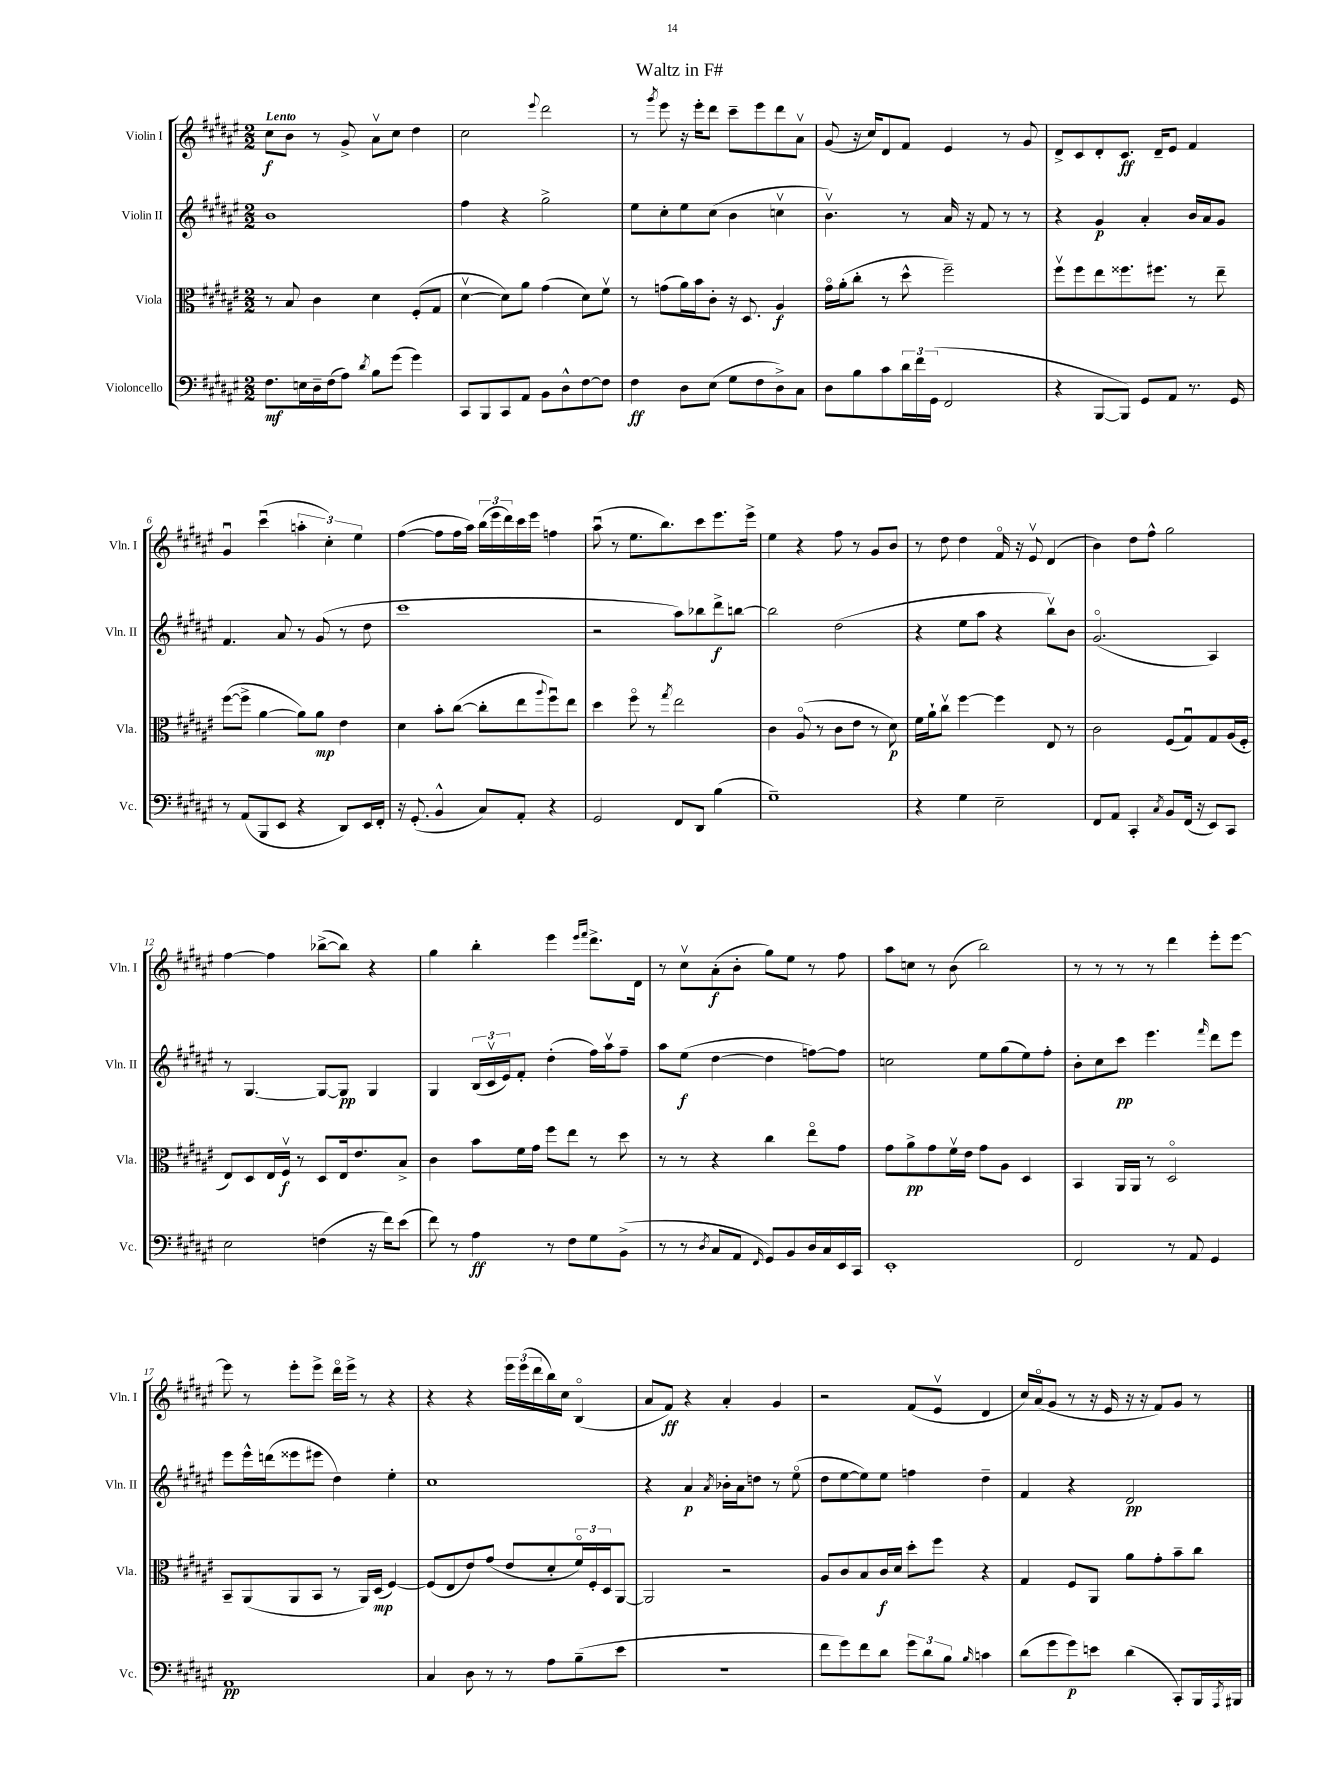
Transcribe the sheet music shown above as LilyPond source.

\header { title = "Waltz in F#" }
<<
\new StaffGroup <<
\new Staff = "s0" \with { instrumentName = "Violin I" shortInstrumentName = "Vln. I" } {
    \clef treble \key fis \major \numericTimeSignature \time 2/2 \tempo "Lento"
    cis''8\f b'8 r8 gis'8-> ais'8\upbow cis''8 dis''4 |
    cis''2 \appoggiatura { eis'''8 } dis'''2 |
    r8 \acciaccatura { gis'''8 } eis'''8 r16 eis'''16-. dis'''8 cis'''8-- eis'''8 dis'''8 ais'8\upbow |
    gis'8( r16 cis''16) dis'8 fis'8 eis'4 r8 gis'8 |
    dis'8-> cis'8 dis'8-. cis'8.\ff dis'16-- eis'8 fis'4 |
    gis'4\downbow cis'''4\downbow( \tuplet 3/2 { a''4-. cis''4-.) eis''4 } |
    fis''4~( fis''8 fis''16 ais''16) \tuplet 3/2 { b''16( eis'''16 dis'''16) } cis'''16 eis'''16 f''4 |
    ais''8\downbow( r8 eis''8. b''8.) cis'''8 eis'''8. eis'''16-> |
    eis''4 r4 fis''8 r8 gis'8 b'8 |
    r8 dis''8 dis''4 fis'16\flageolet r16 eis'8\upbow dis'4( |
    b'4) dis''8 fis''8-^ gis''2 |
    fis''4~ fis''4 bes''8~->( bes''8) r4 |
    gis''4 b''4-. eis'''4 \grace { eis'''16 fis'''16 } dis'''8.-> dis'16 |
    r8 cis''8\upbow ais'8-.\f( b'8-. gis''8) eis''8 r8 fis''8 |
    ais''8 c''8 r8 b'8( b''2) |
    r8 r8 r8 r8 dis'''4 eis'''8-. eis'''8~ |
    eis'''8 r8 eis'''8-. eis'''8-> dis'''16\flageolet eis'''16-> r8 r4 |
    r4 r4 \tuplet 3/2 { eis'''16 eis'''16( dis'''16 } b''16) cis''16 b4\flageolet( |
    ais'8 fis'8\ff) r4 ais'4-. gis'4 |
    r2 fis'8( eis'8\upbow dis'4 |
    cis''16) ais'16\flageolet( gis'8 r8 r16 eis'16 r16 r16 fis'8) gis'8 r8 \bar "|." |
}
\new Staff = "s1" \with { instrumentName = "Violin II" shortInstrumentName = "Vln. II" } {
    \clef treble \key fis \major \numericTimeSignature \time 2/2
    b'1 |
    fis''4 r4 gis''2-> |
    eis''8 cis''8-. eis''8 cis''8( b'4 c''4\upbow |
    b'4.\upbow) r8 ais'16 r16 fis'8 r8 r8 |
    r4 gis'4\p ais'4-. b'16 ais'16 gis'8 |
    fis'4. ais'8 r8 gis'8( r8 dis''8 |
    cis'''1 |
    r2 ais''8) bes''8 dis'''8->\f b''8~ |
    b''2 dis''2( |
    r4 eis''8 ais''8 r4 b''8\upbow) b'8 |
    gis'2.\flageolet( ais4) |
    r8 gis4.~ gis8~ gis8\pp gis4 |
    gis4 \tuplet 3/2 { b16( cis'16\upbow eis'16) } fis'8-. dis''4-.( fis''16) ais''16\upbow fis''8-- |
    ais''8 eis''8\f( dis''4~ dis''4 f''8~) f''8 |
    c''2 eis''8 gis''8( eis''8) fis''8-. |
    b'8-. cis''8 cis'''8\pp eis'''4. \grace { fis'''16 } dis'''8 eis'''8 |
    eis'''8 eis'''16-^ d'''16( eisis'''8 eis'''8 dis''4) eis''4-. |
    cis''1 |
    r4 ais'4\p \acciaccatura { ais'8 } bes'16-. ais'16 d''8 r8 eis''8\flageolet( |
    dis''8 eis''8~ eis''8) eis''8 f''4 dis''4-- |
    fis'4 r4 dis'2\pp \bar "|." |
}
\new Staff = "s2" \with { instrumentName = "Viola" shortInstrumentName = "Vla." } {
    \clef alto \key fis \major \numericTimeSignature \time 2/2
    r8 b8 cis'4 dis'4 fis8-.( gis8 |
    dis'4~\upbow dis'8) ais'8 gis'4( dis'8) fis'8\upbow |
    r8 g'8( ais'16) b'16 cis'8-. r16 dis8. ais4\f |
    gis'16\flageolet ais'16-.( cis''8-. r8 dis''8-^ fis''2--) |
    fis''8\upbow fis''8 eis''8 fisis''8. fis''8. r8 eis''8-- |
    fis''8~( fis''8-> ais'4~ ais'8) ais'8\mp eis'4 |
    dis'4 b'8-. cis''8~( cis''8-. eis''8 \appoggiatura { ais''8 } fis''8\downbow) eis''8 |
    dis''4 fis''8\flageolet r8 \acciaccatura { gis''8 } eis''2 |
    cis'4 ais8\flageolet( r8 cis'8 eis'8 r8 dis'8\p) |
    fis'16 ais'16-! cis''8\upbow fis''4~ fis''4 eis8 r8 |
    cis'2 fis8( gis8\downbow) gis8 ais16( fis16-. |
    eis8) dis8 eis16 fis16\upbow\f r8 dis8 eis16 eis'8. b8-> |
    cis'4 b'8 fis'16 gis'16 fis''8 eis''8 r8 dis''8 |
    r8 r8 r4 cis''4 eis''8\flageolet gis'8 |
    gis'8 ais'8->\pp gis'8 fis'16\upbow eis'16 gis'8 ais8 dis4 |
    b,4 ais,16 ais,16 r8 dis2\flageolet |
    b,8-- ais,8( ais,8 b,8 r8 ais,16) dis16\mp( fis4~) |
    fis8( eis8 eis'8) gis'8( eis'8 dis'8-. \tuplet 3/2 { fis'16\flageolet) fis16-. dis16 } ais,8~ |
    ais,2 r2 |
    ais8 cis'8 b8 cis'16\f dis'16 dis''8-. fis''8 r4 |
    gis4 fis8 ais,8 ais'8 gis'8-. b'8-- cis''8 \bar "|." |
}
\new Staff = "s3" \with { instrumentName = "Violoncello" shortInstrumentName = "Vc." } {
    \clef bass \key fis \major \numericTimeSignature \time 2/2
    fis8.\mf e16 dis16-- fis16( ais8) \acciaccatura { dis'8 } b8 gis'8( gis'4) |
    cis,8 b,,8 cis,8 ais,8 b,8 dis8-^ fis8~ fis8 |
    fis4\ff dis8 eis8( gis8 fis8 dis8->) cis8 |
    dis8 b8 cis'8 \tuplet 3/2 { dis'16 fis'16 gis,16( } fis,2 |
    r4 b,,8~ b,,8) gis,8 ais,8 r8. gis,16 |
    r8 ais,8( b,,8 eis,8 r4 dis,8) eis,16 fis,16-. |
    r16 gis,8.-.( b,4-^ cis8) ais,8-. r4 |
    gis,2 fis,8 dis,8 b4( |
    gis1--) |
    r4 gis4 eis2-- |
    fis,8 ais,8 cis,4-. \acciaccatura { cis8 } b,8 fis,16( r16 eis,8) cis,8 |
    eis2 f4( r16 fis'16) eis'8( |
    fis'8) r8 ais4\ff r8 fis8 gis8 b,8->( |
    r8 r8 \acciaccatura { dis8 } cis8 ais,8 \grace { fis,16 } gis,8) b,8 dis16 cis16 eis,16 cis,16 |
    eis,1-. |
    fis,2 r8 ais,8 gis,4 |
    ais,1\pp |
    cis4 dis8 r8 r8 ais8 b8--( eis'8 |
    R1 |
    fis'8 gis'8) fis'8 dis'8 \tuplet 3/2 { gis'8 dis'8 b8 } \grace { b16 } c'4 |
    dis'8( gis'8 gis'8\p) e'8 dis'4( cis,8-.) b,,16 \acciaccatura { ais,,8 } bis,,16 \bar "|." |
}
>>
>>
